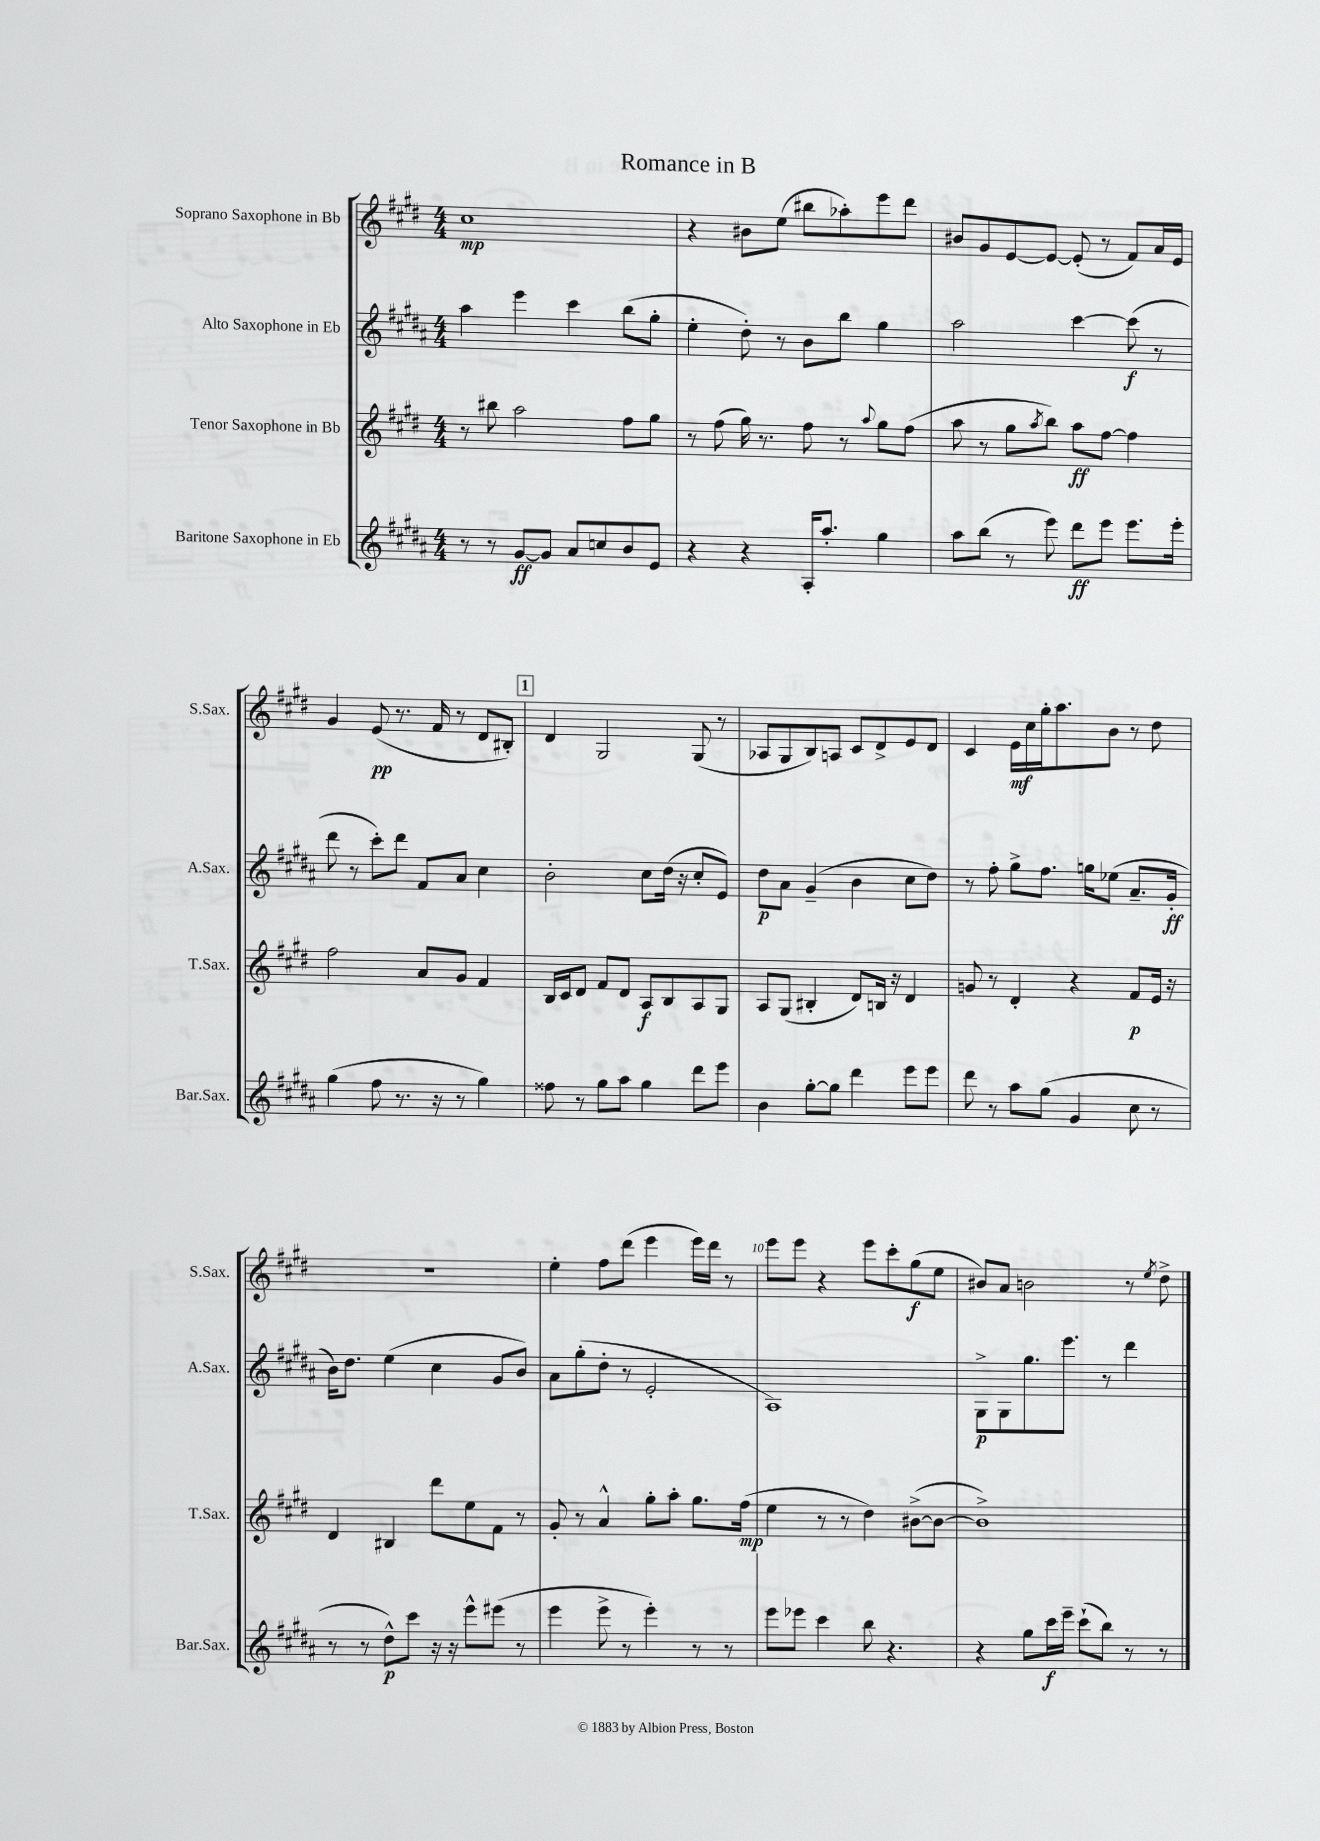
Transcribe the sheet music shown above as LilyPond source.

\header { title = "Romance in B" }
<<
\new StaffGroup <<
\new Staff = "s0" \with { instrumentName = "Soprano Saxophone in Bb" shortInstrumentName = "S.Sax." } {
    \clef treble \key e \major \numericTimeSignature \time 4/4
    cis''1\mp |
    r4 bis'8 e''8( bis''8 aes''8-.) e'''8 dis'''8 |
    bis'8 gis'8 e'8~ e'8~ e'8-.( r8 fis'8) a'16 e'16 |
    gis'4 e'8\pp( r8. fis'16 r8 dis'8 bis8-.) |
    \mark \markup { \box "1" } dis'4 gis2 gis8( r8 |
    aes8 gis8 b8) a8 cis'8 dis'8-> e'8 dis'8 |
    cis'4 e'16\mf cis''16 gis''16-. a''8. b'8 r8 dis''8 |
    R1 |
    e''4-. fis''8 dis'''8( e'''4 e'''16) dis'''16 r8 |
    e'''8 e'''8 r4 e'''8 cis'''8-. gis''8\f( e''8 |
    bis'8) a'8 b'2 r8 \acciaccatura { e''8 } dis''8-> \bar "|." |
}
\new Staff = "s1" \with { instrumentName = "Alto Saxophone in Eb" shortInstrumentName = "A.Sax." } {
    \clef treble \key b \major \numericTimeSignature \time 4/4
    ais''4 e'''4 cis'''4 b''8( gis''8-. |
    e''4-. dis''8-.) r8 b'8 b''8 gis''4 |
    ais''2 cis'''4~ cis'''8\f( r8 |
    dis'''8 r8 cis'''8-.) dis'''8 fis'8 ais'8 cis''4 |
    \mark \markup { \box "1" } b'2-. cis''8 dis''16( r16 cis''8-. e'8) |
    dis''8\p ais'8 gis'4--( b'4 cis''8 dis''8) |
    r8 fis''8-. gis''8-> fis''8. g''16 ees''8( ais'8.-- gis'16-.\ff |
    b'16) dis''8. e''4( cis''4 gis'8 b'8) |
    ais'8 gis''8-.( dis''8-. r8 e'2-. |
    ais1) |
    gis8->\p gis8 gis''8. e'''8. r8 dis'''4 \bar "|." |
}
\new Staff = "s2" \with { instrumentName = "Tenor Saxophone in Bb" shortInstrumentName = "T.Sax." } {
    \clef treble \key e \major \numericTimeSignature \time 4/4
    r8 bis''8 a''2 fis''8 gis''8 |
    r8 fis''8( gis''16) r8. fis''8 r8 \appoggiatura { a''8 } gis''8 fis''8( |
    a''8 r8 gis''8 \acciaccatura { a''8 } b''8) a''8\ff fis''8~ fis''4 |
    fis''2 a'8 gis'8 fis'4 |
    \mark \markup { \box "1" } b16 cis'16 dis'8 fis'8 dis'8 a8\f b8 a8 gis8 |
    a8 gis8( bis4-. dis'8) b16 r16 dis'4 |
    g'8 r8 dis'4-. r4 fis'8\p e'16 r16 |
    dis'4 bis4 dis'''8 e''8 fis'8 r8 |
    gis'8-. r8 a'4-^ gis''8-. a''8-. gis''8. fis''16\mp( |
    e''4 r8 r8 dis''4) bis'8~->( bis'8~ |
    bis'1->) \bar "|." |
}
\new Staff = "s3" \with { instrumentName = "Baritone Saxophone in Eb" shortInstrumentName = "Bar.Sax." } {
    \clef treble \key b \major \numericTimeSignature \time 4/4
    r8 r8 gis'8~\ff gis'8 ais'8 c''8 b'8 e'8 |
    r4 r4 ais16-. ais''8.-. gis''4 |
    ais''8 b''8( r8 e'''8) dis'''8\ff e'''8 e'''8. e'''16-. |
    gis''4( fis''8 r8. r16 r8 gis''4) |
    \mark \markup { \box "1" } fisis''8 r8 gis''8 ais''8 gis''4 dis'''8 e'''8 |
    b'4 gis''8~-. gis''8 dis'''4 e'''8 e'''8 |
    dis'''8 r8 ais''8 gis''8( gis'4 cis''8 r8 |
    r8 r8 dis''8-^\p) cis'''8 r16 r16 e'''8-^ eis'''8( r8 |
    e'''4 e'''8-> r8 e'''4-.) r8 r8 |
    e'''8 ees'''8 cis'''4 b''8 r4. |
    r4 gis''8 cis'''16\f e'''16-- cis'''8-!( b''8) r8 r8 \bar "|." |
}
>>
>>
\layout { \context { \Score \override BarNumber.break-visibility = ##(#f #t #t) barNumberVisibility = #(every-nth-bar-number-visible 5) } }
